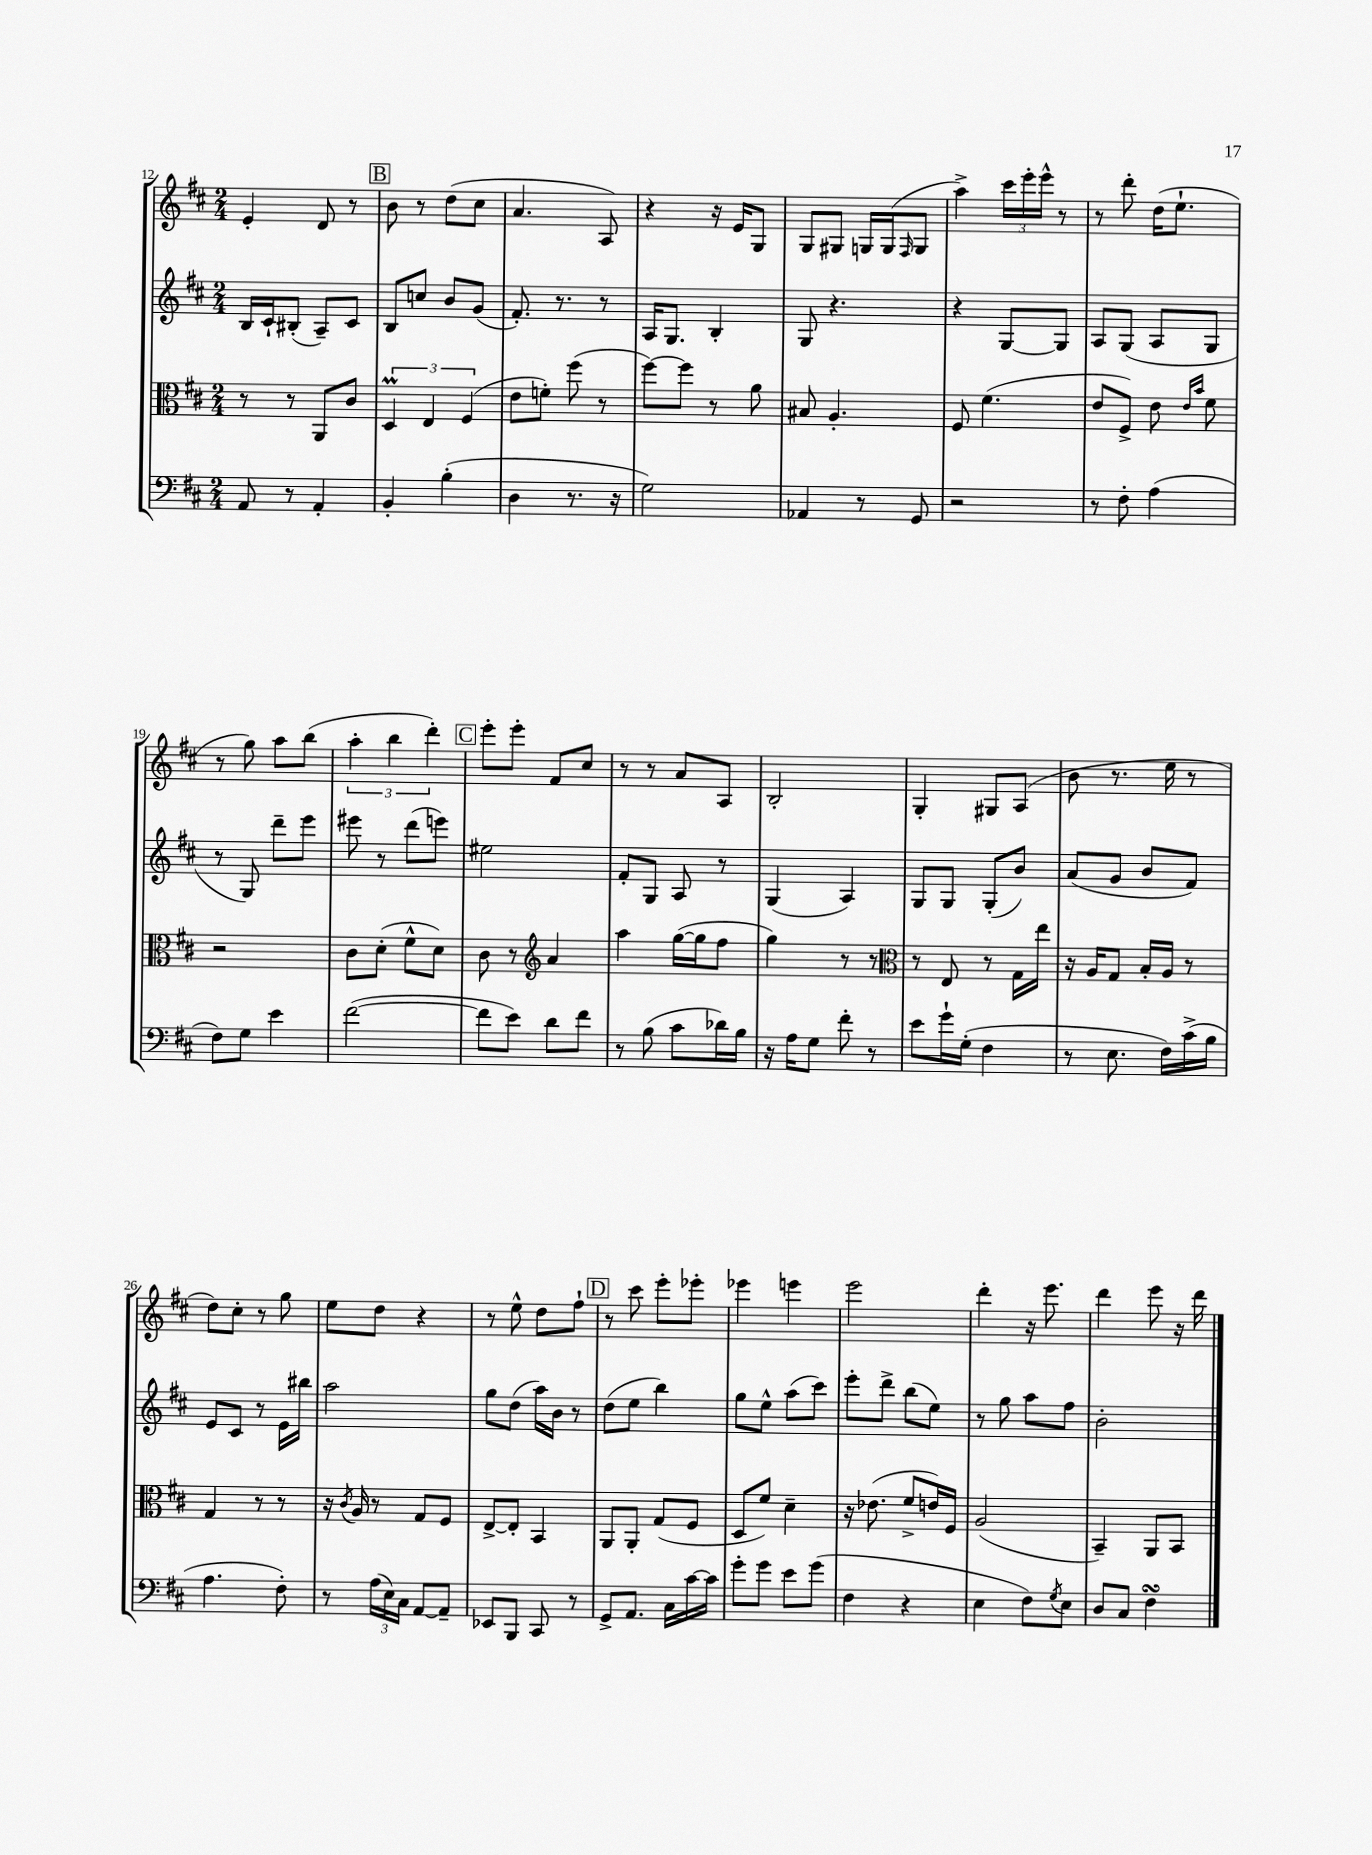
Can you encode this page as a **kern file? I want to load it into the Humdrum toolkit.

**kern	**kern	**kern	**kern
*part4	*part3	*part2	*part1
*staff4	*staff3	*staff2	*staff1
*clefF4	*clefC3	*clefG2	*clefG2
*k[f#c#]	*k[f#c#]	*k[f#c#]	*k[f#c#]
*M2/4	*M2/4	*M2/4	*M2/4
=12	=12	=12	=12
8AA/	8r	16B/LL	4e'/
.	.	16c#`/J	.
8r	8r	(8B#X'/J	.
4AA'/	8AA/L	8A~/L)	8d/
.	8c#/J	8c#/J	8r
!!LO:REH:place=s1:t=B
=13	=13	=13	=13
4BB'/	6DM/	8B/L	8b\
.	.	8ccn/J	8r
.	6E/	.	.
(4B'\	.	8b/L	(8dd\L
.	(6F#/	.	.
.	.	(8g/J	8cc#\J
=14	=14	=14	=14
4D\	8e\L	8.f#'/)	4.a/
.	8fn'\J)	.	.
.	.	8.r	.
8.r	(8ff#\	.	.
.	8r	8r	8A/)
16r	.	.	.
=15	=15	=15	=15
2G\)	[8ff#\L)	16A/KL	4r
.	.	8.G/J	.
.	8ff#\J]	.	.
.	8r	4B'/	16r
.	.	.	16e/KL
.	8a\	.	8G/J
=16	=16	=16	=16
4AA-X/	8B#X/	8G/	8G/L
.	4.A'/	4.r	8G#X/J
8r	.	.	16Gn/LL
.	.	.	(16G/J
.	.	.	16qqF#/
8GG/	.	.	8G/J
=17	=17	=17	=17
2r	8F#/	4r	4aa^\)
.	(4.f#\	.	.
.	.	[8G/L	24ccc#\LL
.	.	.	24eee'\
.	.	.	24eee^^\JJ
.	.	8G/J]	8r
=18	=18	=18	=18
8r	8e/L	8A/L	8r
8F#'\	8F#^/J)	(8G/J	8ddd'\
(4A\	8e\	8A/L	(16dd\KL
.	.	.	8.ee`\J
.	16qqe/LL	.	.
.	16qqb/JJ	.	.
.	8f#\	8G/J	.
!!LO:LB:g=z
=19	=19	=19	=19
8F#\L)	2r	8r	8r
8G\J	.	8G/)	8gg\)
4e\	.	8ddd~\L	8aa\L
.	.	8eee\J	(8bb\J
=20	=20	=20	=20
([2f#\	8c#\L	8eee#X\	6aa'\
.	(8d'\J	8r	.
.	.	.	6bb\
.	8f#^^\L	(8ddd\L	.
.	.	.	6ddd'\)
.	8d\J)	8eeen\J)	.
!!LO:REH:place=s1:t=C
=21	=21	=21	=21
8f#\L]	8c#\	2ee#X\	8eee'\L
8e\J)	8r	.	8eee'\J
*	*clefG2	*	*
8d\L	4a/	.	8f#/L
8f#\J	.	.	8cc#/J
=22	=22	=22	=22
8r	4aa\	8f#'/L	8r
(8B\	.	8G/J	8r
8c#\L	([16gg\LL	8A/	8a/L
.	16gg\J]	.	.
16d-X\L)	8ff#\J	8r	8A/J
16B\JJ	.	.	.
=23	=23	=23	=23
16r	4gg\)	(4G/	2B'/
16A\KL	.	.	.
8G\J	.	.	.
8f#'\	8r	4A/)	.
8r	8r	.	.
=24	=24	=24	=24
*	*clefC3	*	*
8e\L	8r	8G/L	4G'/
16g`\L	8E/	8G/J	.
(16G'\JJ	.	.	.
4F#\	8r	(8G'/L	8G#X/L
.	16G\LL	8b/J)	(8A/J
.	16ee\JJ	.	.
=25	=25	=25	=25
8r	16r	(8a/L	8b\
.	16A/KL	.	.
8.E\	8G/J	8g/J	8.r
.	16B'/LL	8b/L	.
16F#\LL)	16A/JJ	.	16ee\
(16c#^\	8r	8f#/J)	8r
16B\JJ	.	.	.
!!LO:LB:g=z
=26	=26	=26	=26
4.A\	4G/	8e/L	8dd\L)
.	.	8c#/J	8cc#'\J
.	8r	8r	8r
8F#'\)	8r	16e\LL	8gg\
.	.	16bb#X\JJ	.
=27	=27	=27	=27
8r	16r	2aa\	8ee\L
.	8qc#/	.	.
.	16A/	.	.
(24A\LL	8r	.	8dd\J
24E\)	.	.	.
24C#\JJ	.	.	.
[8AA/L	8G/L	.	4r
8AA~/J]	8F#/J	.	.
=28	=28	=28	=28
8EE-X/L	[8E^/L	8gg\L	8r
8BBB/J	8E'/J]	(8dd\J	8ee^^\
8CC#/	4BB/	16aa\LL)	8dd\L
.	.	16b\JJ	.
8r	.	8r	8ff#`\J
!!LO:REH:place=s1:t=D
=29	=29	=29	=29
8GG^/L	8AA/L	(8dd\L	8r
8.AA/J	8AA'/J	8ee\J	8ccc#\
.	(8G/L	4bb\)	8eee'\L
16C#\LL	.	.	.
[16c#\	8F#/J	.	8eee-X'\J
16c#\JJ]	.	.	.
=30	=30	=30	=30
8g'\L	8D/L	8gg\L	4eee-X\
8g\J	8f#/J)	8ee^^\J	.
8e\L	4d~\	(8aa\L	4eeen\
(8g\J	.	8ccc#\J)	.
=31	=31	=31	=31
4F#\	16r	8eee'\L	2eee\
.	(8.e-X\	.	.
.	.	8ddd^\J	.
4r	8f#^/L	(8bb\L	.
.	16en/L)	8ee\J)	.
.	16F#/JJ	.	.
=32	=32	=32	=32
4E\	(2A/	8r	4ddd'\
.	.	8gg\	.
8F#\L)	.	8aa\L	16r
.	.	.	8.eee\
8qG/	.	.	.
8E\J	.	8ff#\J	.
=33	=33	=33	=33
8D/L	4BB~/)	2b'\	4ddd\
8C#/J	.	.	.
4F#sSsS\	8AA/L	.	8eee\
.	8BB/J	.	16r
.	.	.	16ddd\
==	==	==	==
*-	*-	*-	*-
